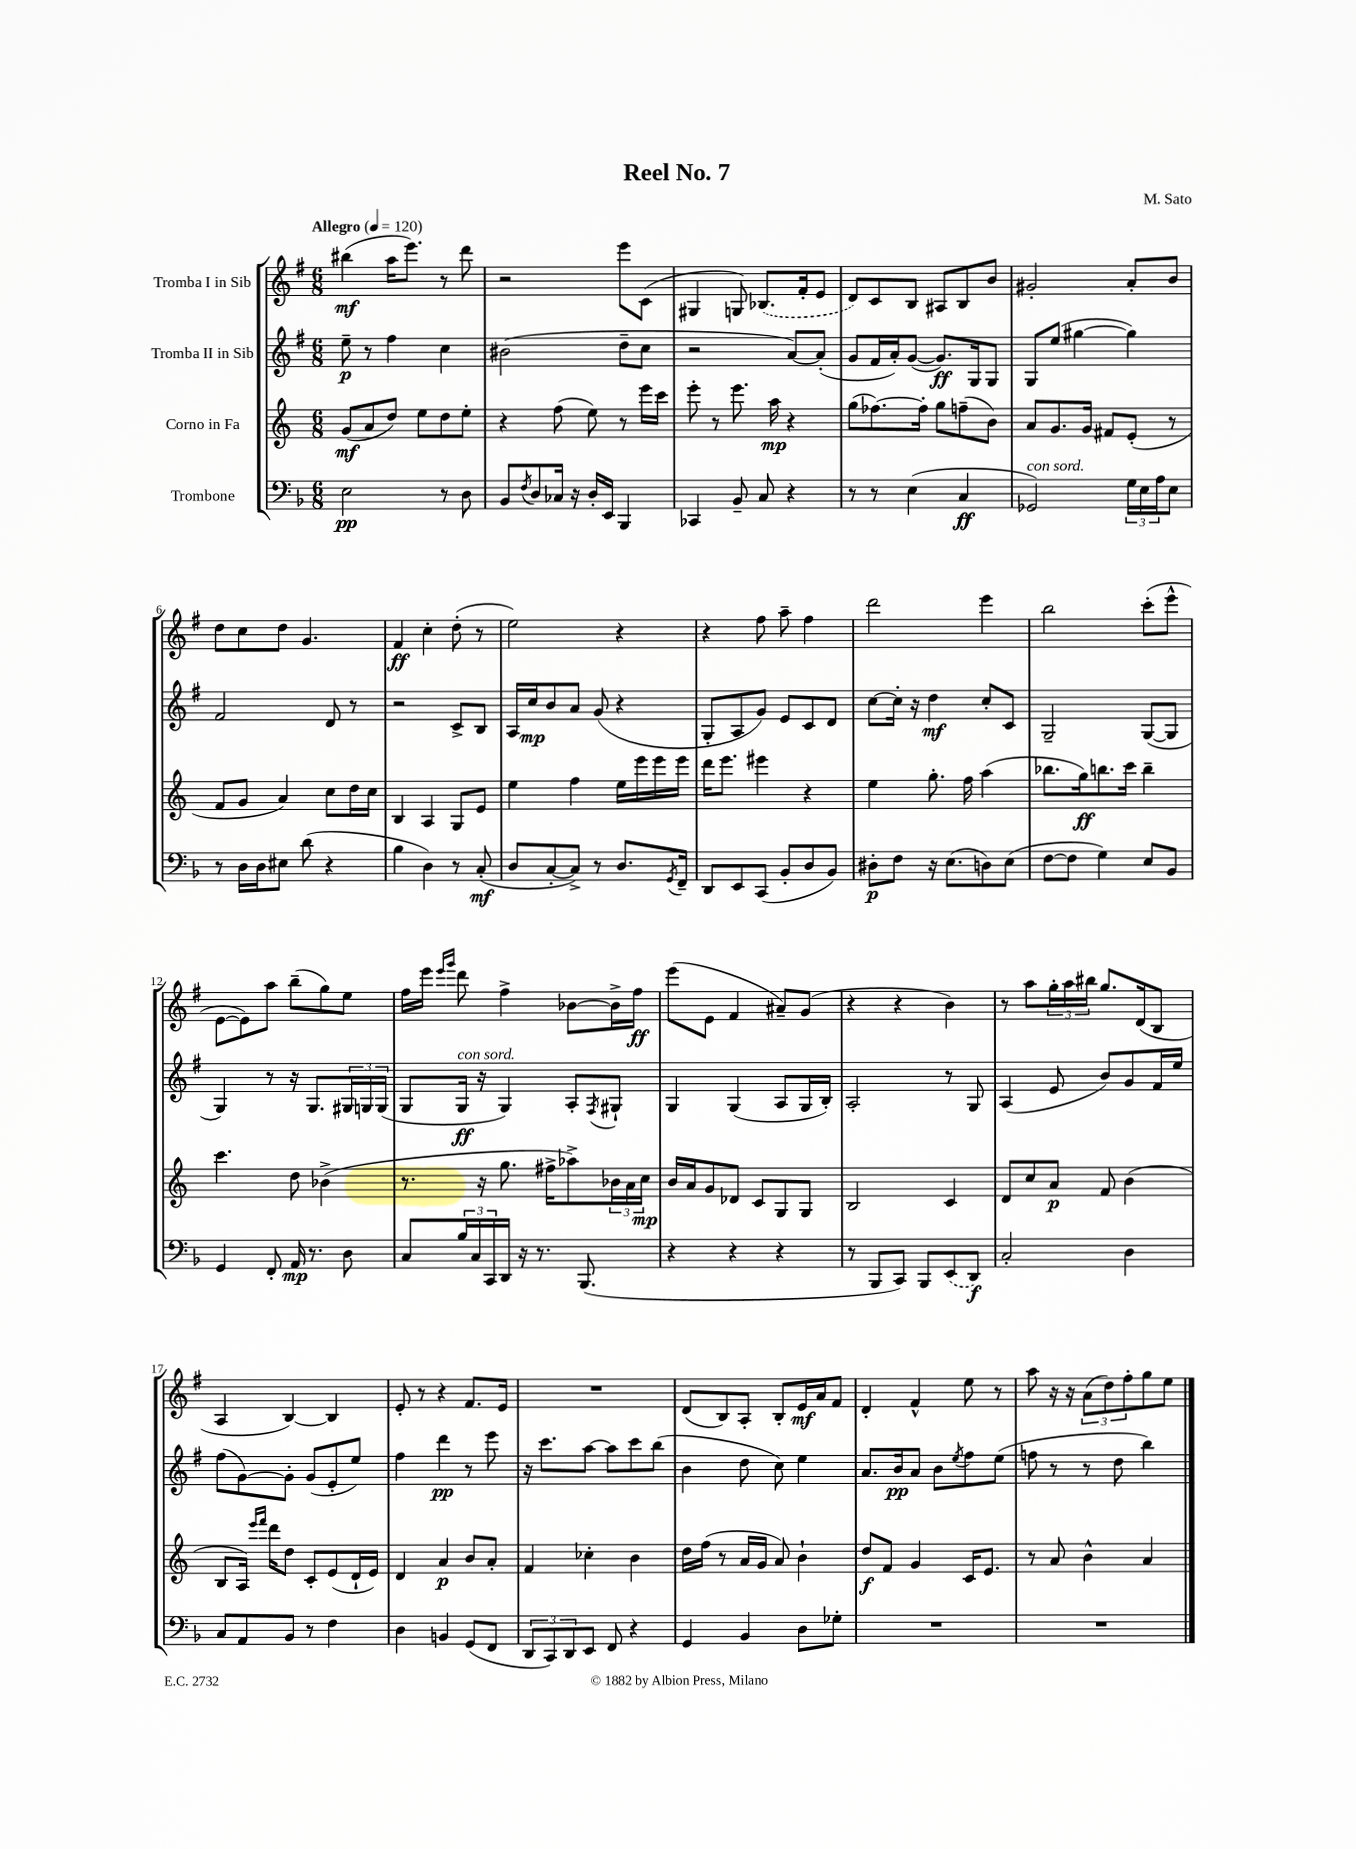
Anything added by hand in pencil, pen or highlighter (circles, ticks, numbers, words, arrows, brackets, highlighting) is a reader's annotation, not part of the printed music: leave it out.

**kern	**kern	**kern	**kern
*staff4	*staff3	*staff2	*staff1
*clefF4	*clefG2	*clefG2	*clefG2
*k[b-]	*k[]	*k[f#]	*k[f#]
*M6/8	*M6/8	*M6/8	*M6/8
*MM120	*MM120	*MM120	*MM120
2E	(8g	8ee~	(4bb#
.	8a	8r	.
.	8dd)	4ff#	16aa
.	.	.	8.eee)
.	8ee	.	.
8r	8dd	4cc	8r
8D	8ee'	.	8ddd
=	=	=	=
8BB-	4r	(2b#	2r
8qF	.	.	.
8D	.	.	.
16C-	(8ff	.	.
16r	.	.	.
16D'	8ee)	.	.
16EE	.	.	.
4BBB-	8r	8dd~	8eee
.	16eee	8cc	(8c
.	16ccc	.	.
=	=	=	=
4CC-	8eee'	2r	4G#
.	8r	.	.
8BB-~	8.eee	.	8G)
8C	.	.	(8.B-
.	16aa	.	.
4r	4r	[8a)	.
.	.	.	16f#'
.	.	(8a']	8e
=	=	=	=
8r	(8gg	8g	8d)
8r	[8.ff-)	16f#	8c
.	.	16a')	.
(4E	.	([8g	8B
.	16ff-']	.	.
.	8gg	8.g])	8A#
4C	(8ff~	.	8B
.	.	16G	.
.	8b)	8G	8b
=	=	=	=
2GG-)	8a	8G	2g#'
.	8.g	(8ee	.
.	.	[4gg#	.
.	16g	.	.
.	8f#	.	.
24G	(8e'	4gg#])	8a'
24E	.	.	.
24A	.	.	.
8E	8r	.	8b
=	=	=	=
8r	8f	2f#	8dd
16D	8g	.	8cc
16D	.	.	.
8E#	4a)	.	8dd
(8d	.	.	4.g
4r	8cc	8d	.
.	16dd	8r	.
.	16cc	.	.
=	=	=	=
4B-	4B	2r	4f#
4D)	4A	.	4cc'
8r	8G	8c^	(8dd'
(8C'	8e	8B	8r
=	=	=	=
8D	4ee	16A	2ee)
.	.	16cc	.
[8C'	.	8b	.
8C^])	4ff	8a	.
8r	.	(8g	.
8.D	16ee	4r	4r
.	16eee	.	.
.	16eee	.	.
8qGG	.	.	.
16FF~	16eee	.	.
=	=	=	=
8DD	16ddd	8G'	4r
.	8.eee	.	.
8EE	.	8A	.
(8CC	4eee#	8g)	8ff#
8BB-'	.	8e	8aa~
8D	4r	8c	4ff#
8BB-)	.	8d	.
=	=	=	=
8D#'	4ee	[8cc	2ddd
8F	.	16cc']	.
.	.	16r	.
16r	8.gg'	4dd	.
(8.E	.	.	.
.	16ff	.	.
8D)	(4aa	8cc'	4eee
(8E	.	8c	.
=	=	=	=
[8F	8.bb-	2G~	2bb
8F]	.	.	.
.	16gg)	.	.
4G)	8.bb	.	.
.	16ccc	.	.
8E	4bb~	([8G	(8ccc'
8BB-	.	8G]	8eee^^
=	=	=	=
4GG	4.ccc	4G)	[8e
.	.	.	8e])
8FF'	.	8r	8aa
16AA	8dd	16r	(8bb~
8.r	.	8.G	.
.	(4b-^	.	8gg)
8D	.	24G#	8ee
.	.	24G	.
.	.	(24G	.
=	=	=	=
8C	8.r	8G	16ff#
.	.	.	16eee
.	.	.	16qqeee
.	.	.	16qqggg
24B-	.	16G	8ddd
24C	.	.	.
.	16r	16r	.
24CC	.	.	.
16DD	8.gg	4G)	4ff#^
16r	.	.	.
8.r	.	.	.
.	16ff#^	.	.
.	8aa-^)	8A'	[8b-
(8.BBB-	.	.	.
.	.	8qF#	.
.	24b-	8G#`	16b-^]
.	24a	.	.
.	.	.	16ff#
.	24cc	.	.
=	=	=	=
4r	16b	4G	(8eee
.	16a	.	.
.	8g	.	8e
4r	8d-	(4G	4f#
.	8c	.	.
4r	8G	8A	8a#~)
.	8G	16G	(8g
.	.	16B')	.
=	=	=	=
8r	2B	2A'	4r
8BBB-	.	.	.
8CC)	.	.	4r
8BBB-	.	.	.
(8EE	4c	8r	4b)
8DD)	.	8G	.
=	=	=	=
2C'	8d	(4A	8r
.	8cc	.	8aa
.	8a	8e	24gg'
.	.	.	24aa
.	.	.	24bb#
.	8f	8b)	8.gg
4D	(4b	8g	.
.	.	.	(16d
.	.	16f#	8B
.	.	16ee	.
=	=	=	=
8C	8B	(8ff#	4A
8AA	16A)	[8g)	.
.	16qqeee	.	.
.	16qqfff	.	.
.	16ddd	.	.
8BB-	8dd	8g']	[4B)
8r	8c'	(8g	.
4F	(8e	8e'	4B]
.	16d`	8ee)	.
.	16e)	.	.
=	=	=	=
4D	4d	4ff#	8e'
.	.	.	8r
4BB	4a	4ddd	4r
(8GG	8b	8r	8.f#
8FF	8a'	8eee	.
.	.	.	16e
=	=	=	=
12DD	4f	16r	2.r
.	.	8.ccc	.
12CC)	.	.	.
12DD	.	.	.
8EE	4cc-'	[8aa	.
8FF	.	8aa]	.
4r	4b	8ccc	.
.	.	(8bb	.
=	=	=	=
4GG	16dd	4b	(8d
.	(16ff	.	.
.	8r	.	8B)
4BB-	16a	8dd	8A'
.	16g	.	.
.	8a)	8cc)	8B'
8D	4b`	4ee	16e
.	.	.	16a
8G-'	.	.	8f#
=	=	=	=
2.r	8dd	8.a	4d'
.	8f	.	.
.	.	16b	.
.	4g	8a	4f#^^
.	.	8b	.
.	.	8qee	.
.	16c	8ff#	8ee
.	8.e	.	.
.	.	(8ee	8r
=	=	=	=
2.r	8r	8ff	8aa
.	8a	8r	16r
.	.	.	16r
.	4b^^	8r	(12a
.	.	.	12dd)
.	.	8dd	.
.	.	.	12ff#'
.	4a	4bb)	8gg
.	.	.	8ee
==	==	==	==
*-	*-	*-	*-
